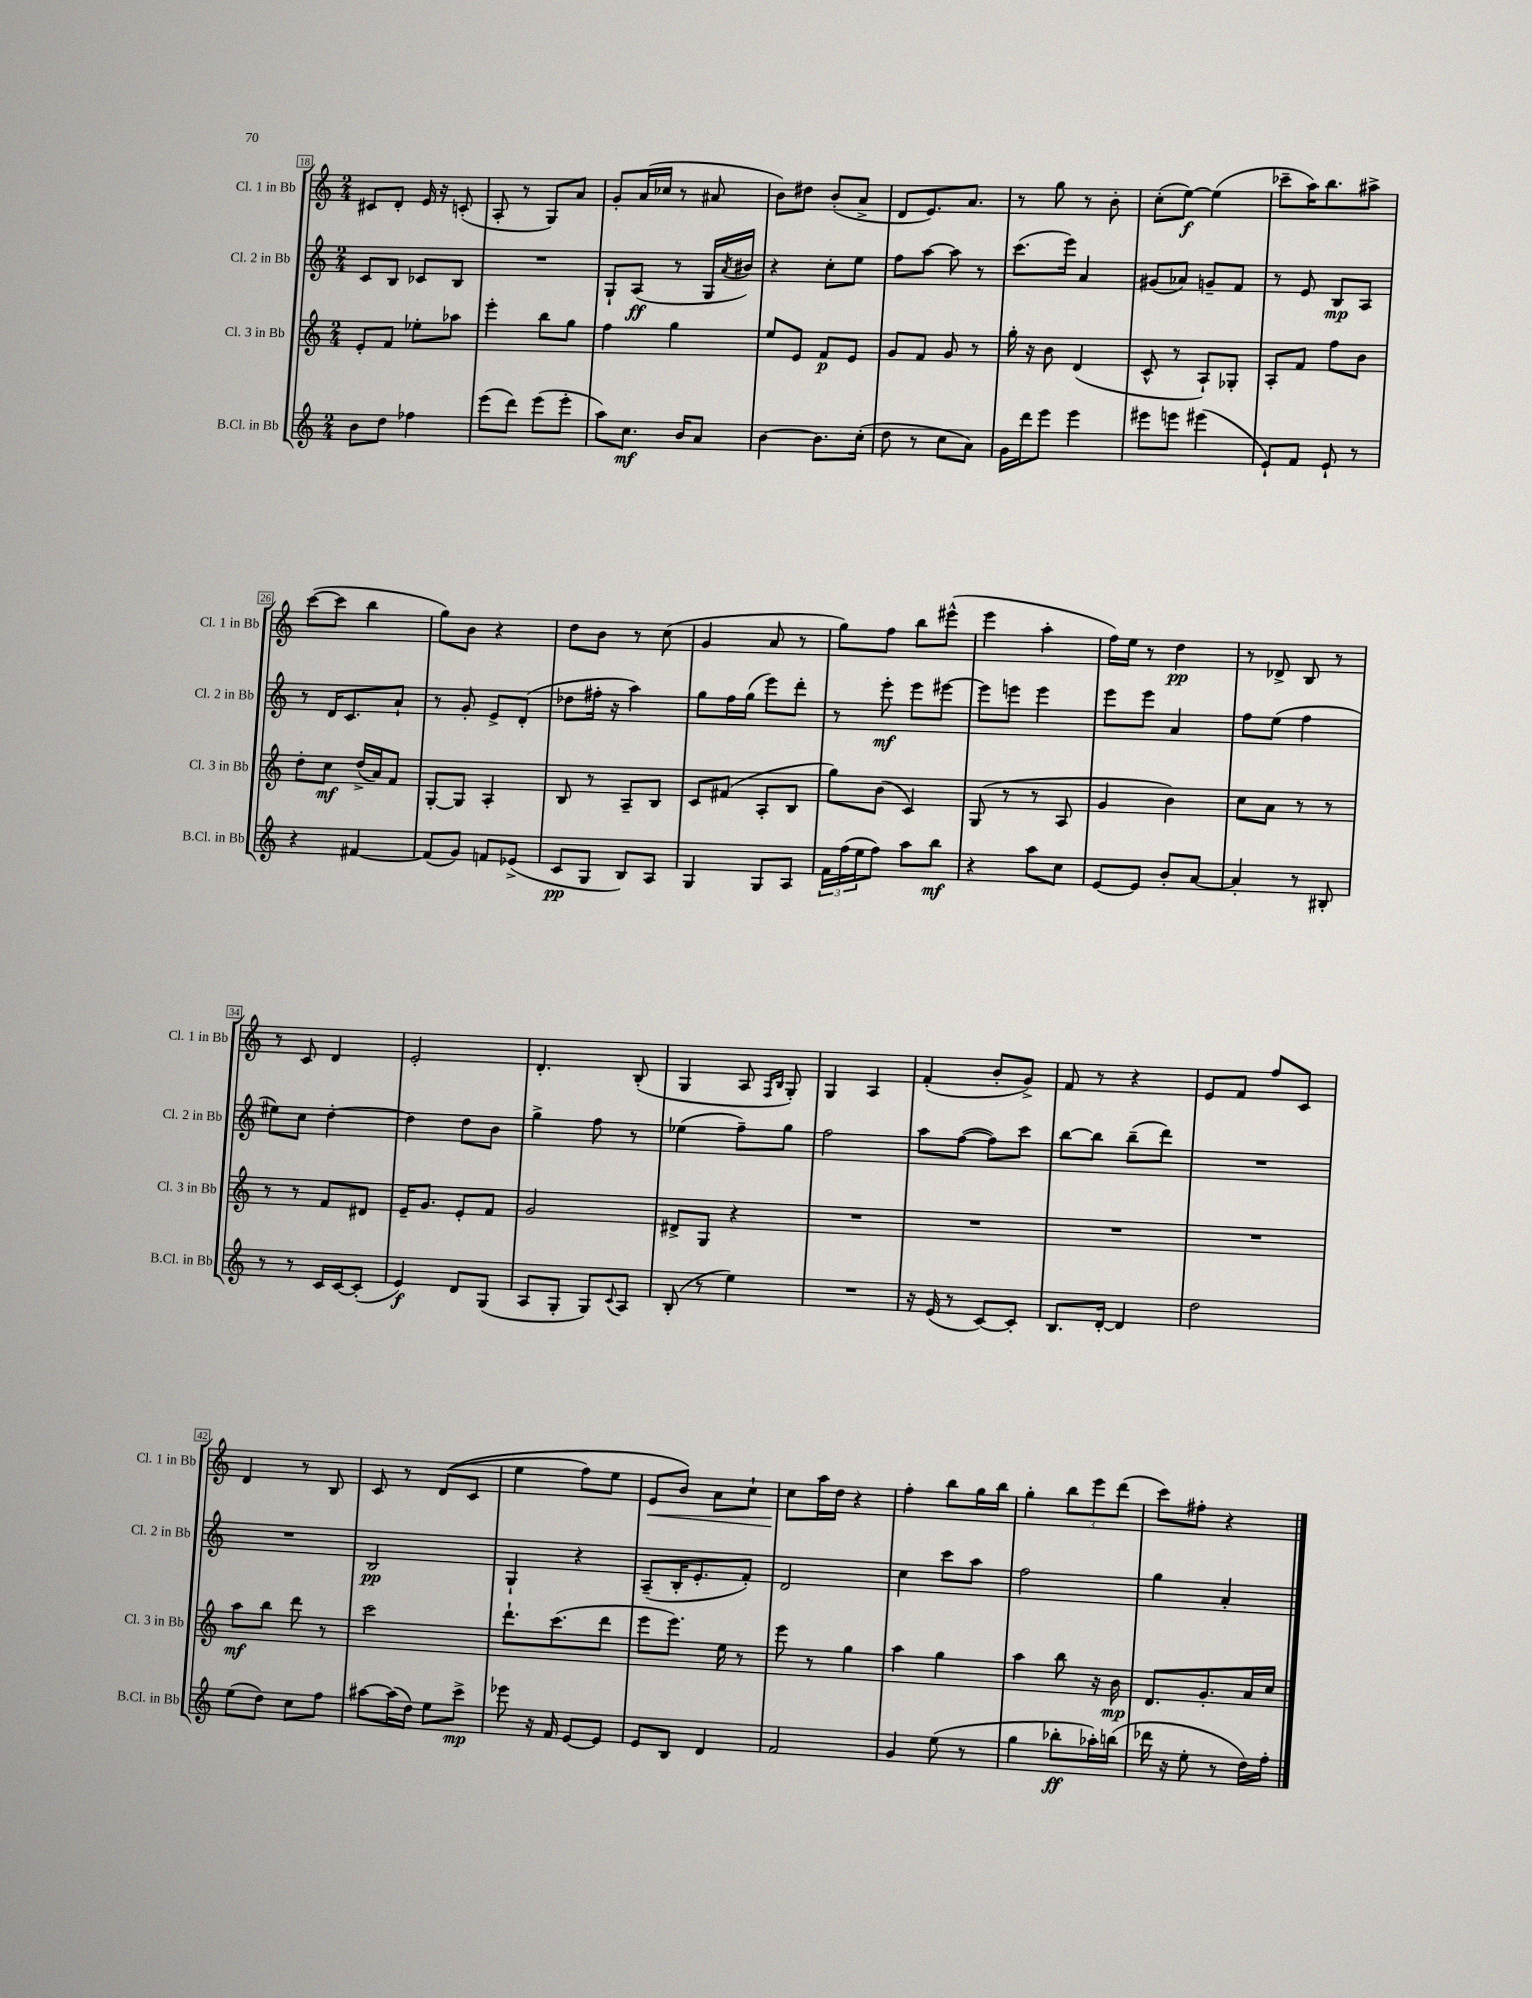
<<
\new StaffGroup <<
\new Staff = "s0" \with { instrumentName = "Cl. 1 in Bb" shortInstrumentName = "Cl. 1 in Bb" } {
    \clef treble \key c \major \numericTimeSignature \time 2/4
    cis'8 d'8-. e'16 r16 c'8-.( |
    a8-. r8 g8) a'8 |
    g'8-. a'16( ces''16 r8 ais'8 |
    b'8) dis''8 b'8-.( a'8-> |
    d'8 e'8.) a'8. |
    r8 g''8 r8 b'8-. |
    c''8-.( e''8~\f) e''4( |
    ces'''8-- a''16) b''8. ais''8-> |
    c'''8~( c'''8 b''4 |
    g''8) b'8 r4 |
    d''8 b'8 r8 c''8( |
    g'4 a'8 r8 |
    g''8) f''8 b''8 eis'''8-^( |
    e'''4 a''4-. |
    f''16) e''16 r8 d''4\pp |
    r8 des'8-> b8 r8 |
    r8 c'8 d'4 |
    e'2-. |
    d'4.-. b8-.( |
    g4 a8 \grace { f16 b16 } g8-.) |
    g4 a4 |
    f'4-.( b'8-. g'8->) |
    f'8 r8 r4 |
    e'8 f'8 f''8 c'8 |
    d'4 r8 b8 |
    c'8 r8 d'8(\( c'8 |
    e''4 f''8) e''8 |
    e'8\< b'8\) a'8 c''8-! |
    c''8\! a''16 d''16 r4 |
    f''4-. b''8 g''16 b''16 |
    g''4-. \tuplet 3/2 { b''8 e'''8 d'''8( } |
    c'''8) fis''8-. r4 \bar "|." |
}
\new Staff = "s1" \with { instrumentName = "Cl. 2 in Bb" shortInstrumentName = "Cl. 2 in Bb" } {
    \clef treble \key c \major \numericTimeSignature \time 2/4
    c'8 b8 ces'8 b8 |
    R2 |
    g8-! a8\ff( r8 g16 \acciaccatura { a'8 } bis'16) |
    r4 c''8-. e''8 |
    f''8 a''8~ a''8 r8 |
    c'''8.( e'''16) a'4 |
    gis'8( aes'8) g'8-- f'8 |
    r8 e'8 b8\mp a8 |
    r8 d'16 c'8. a'8-! |
    r8 g'8-. e'8-> d'8-.( |
    des''8 fis''16-. r16 a''4) |
    g''8 f''16 g''16( e'''8) d'''8-. |
    r8 e'''8-.\mf e'''8 eis'''8~ |
    eis'''8 e'''8 e'''4 |
    e'''8 e'''8 a'4 |
    f''8 e''8( f''4 |
    eis''8) c''8 d''4~-. |
    d''4 d''8 b'8 |
    g''4-> f''8 r8 |
    ees''4( f''8--) g''8 |
    f''2 |
    a''8 f''8~( f''8) c'''8 |
    b''8~ b''8 b''8--( d'''8) |
    R2 |
    R2 |
    b2\pp |
    g4-! r4 |
    a8--( b16-. e'8.-. f'8-.) |
    d'2 |
    c''4 c'''8 a''8 |
    f''2 |
    g''4 a'4-. \bar "|." |
}
\new Staff = "s2" \with { instrumentName = "Cl. 3 in Bb" shortInstrumentName = "Cl. 3 in Bb" } {
    \clef treble \key c \major \numericTimeSignature \time 2/4
    e'8-. f'8 ees''8-. aes''8 |
    e'''4-. b''8 g''8 |
    f''4 g''4 |
    e''8 e'8 f'8\p e'8 |
    g'8 f'8 g'8 r8 |
    g''16-. r16 b'8 d'4( |
    c'8-^ r8 a8-!) ges8-. |
    a8-. f'8 f''8 b'8 |
    d''8-. c''8\mf d''16->( a'16) f'8 |
    g8~-. g8 a4-. |
    b8 r8 a8-- b8 |
    c'8 fis'8( a8-. b8 |
    g''8) b'8( c'4) |
    g8( r8 r8 a8 |
    g'4 b'4) |
    c''8 a'8 r8 r8 |
    r8 r8 f'8 dis'8 |
    e'16-- g'8. e'8-. f'8 |
    g'2 |
    dis'8-> g8 r4 |
    R2 |
    R2 |
    R2 |
    R2 |
    a''8\mf b''8 d'''8 r8 |
    c'''2 |
    d'''8.-! c'''8.( d'''8 |
    e'''8 e'''8.) e''16 r8 |
    e'''8 r8 g''4 |
    a''4 g''4 |
    a''4 b''8 r16 b'16\mp |
    d'8. g'8.-. a'16 c''16 \bar "|." |
}
\new Staff = "s3" \with { instrumentName = "B.Cl. in Bb" shortInstrumentName = "B.Cl. in Bb" } {
    \clef treble \key c \major \numericTimeSignature \time 2/4
    b'8 d''8 fes''4 |
    e'''8( d'''8) e'''8( e'''8-. |
    a''8) c''8.\mf b'16 a'8 |
    b'4~ b'8. c''16-.( |
    d''8 r8 c''8 a'8) |
    g'16 d'''16 e'''8 e'''4 |
    eis'''8 e'''8 eis'''4( |
    e'8-!) f'8 e'8-! r8 |
    r4 fis'4~ |
    fis'8( g'8) f'8 ees'8->( |
    c'8\pp g8 b8) a8 |
    g4 g8 a8 |
    \tuplet 3/2 { f'16 f''16( e''16 } f''8) a''8 b''8\mf |
    r4 a''8 c''8 |
    e'8~ e'8 b'8-. a'8~ |
    a'4-. r8 bis8-. |
    r8 r8 c'16 c'16~ c'8-.( |
    e'4\f) d'8 g8( |
    a8 g8-. g8) \appoggiatura { c'8 } a8 |
    b8-.( r8 e''4) |
    R2 |
    r16 e'16( r8 c'8~) c'8-. |
    b8. d'16~-. d'4 |
    d''2 |
    e''8( d''8) c''8 f''8 |
    ais''8~ ais''16( d''16) e''8 c'''8->\mp |
    ees'''8 r16 f'16 e'8~ e'8 |
    e'8 b8 d'4 |
    f'2 |
    g'4 e''8( r8 |
    g''4 bes''8-.\ff aes''16-.) b''16( |
    des'''16 r16 e''8-. r8 d''16) f''16-. \bar "|." |
}
>>
>>
\layout { \context { \Score currentBarNumber = #18 \override BarNumber.stencil = #(make-stencil-boxer 0.1 0.3 ly:text-interface::print) } }
